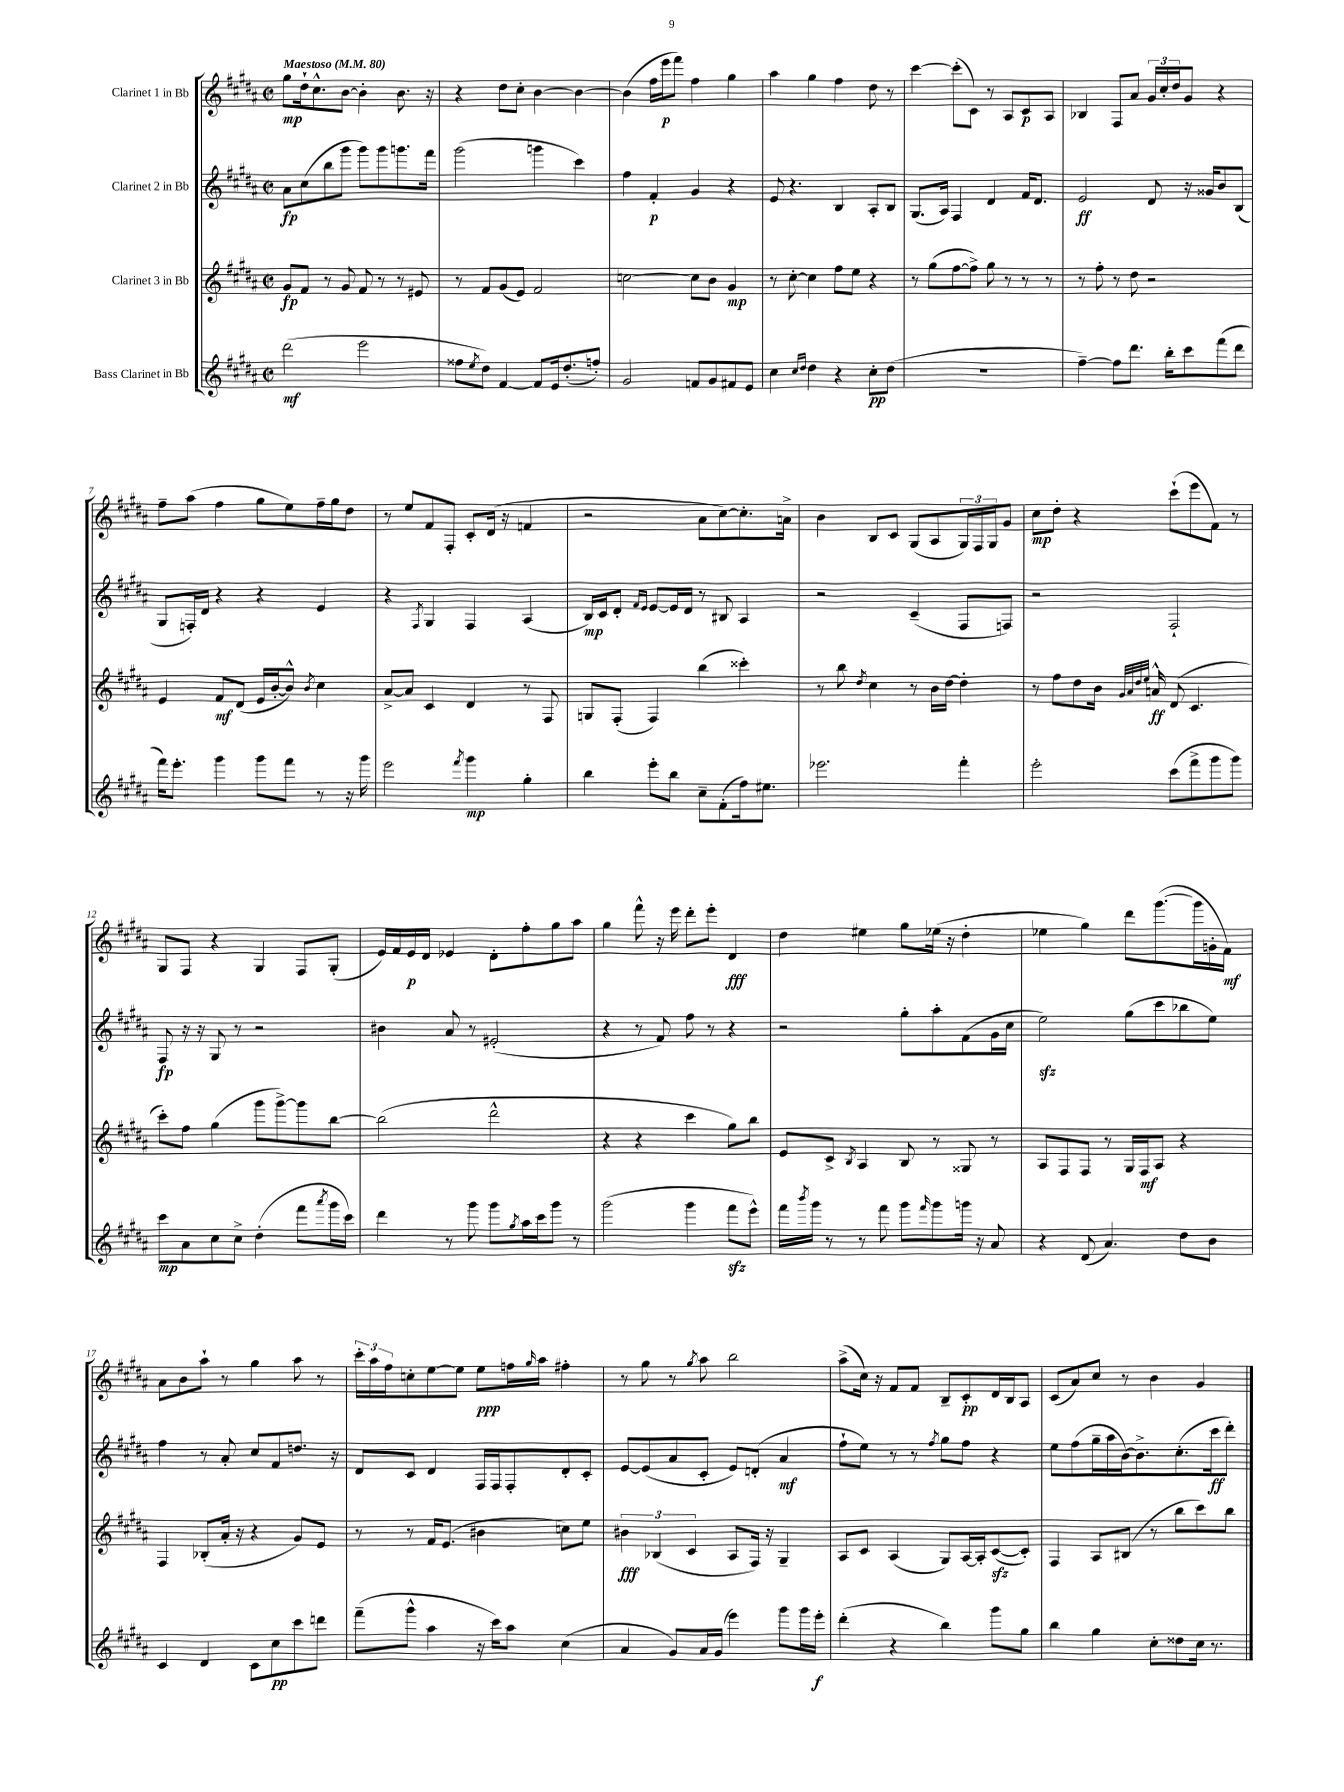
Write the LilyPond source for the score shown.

<<
\new StaffGroup <<
\new Staff = "s0" \with { instrumentName = "Clarinet 1 in Bb" } {
    \clef treble \key b \major \defaultTimeSignature \time 2/2 \tempo "Maestoso" 4 = 80
    gis''8\mp dis''16-! cis''8.-^ b'8~ b'4-. b'8. r16 |
    r4 dis''8 cis''8-. b'4~ b'4~ |
    b'4( fis''16 e'''16\p fis'''8) fis''4 gis''4 |
    ais''4 gis''4 fis''4 dis''8 r8 |
    cis'''4~ cis'''8-.( cis'8) r8 ais8 cis'8\p ais8 |
    bes4 fis8 ais'8 \tuplet 3/2 { gis'16 cis''16-. dis''16 } gis'8 r4 |
    fis''8-- ais''8( fis''4 gis''8 e''8) fis''16-- gis''16 dis''8 |
    r8 e''8 fis'8 fis8-. cis'8-. dis'16( r16 f'4 |
    r2 ais'8 cis''8~) cis''8.-. a'16-> |
    b'4 b8 cis'8 gis8( ais8 \tuplet 3/2 { gis16) fis16 gis16 } gis'8 |
    cis''8\mp dis''8-. r4 cis'''8-!( e'''8 fis'8) r8 |
    gis8 fis8 r4 gis4 fis8 gis8-.( |
    e'16) fis'16 e'16\p dis'16 ees'4 dis'8-. fis''8-. gis''8 ais''8 |
    gis''4 fis'''8-^ r16 e'''16 dis'''8-. e'''8-. dis'4\fff |
    dis''4 eis''4 gis''8 ees''16( r16 dis''4-. |
    ees''4 gis''4) dis'''8 gis'''8.~( gis'''16 g'16-. fis'16\mf) |
    ais'8 b'8 ais''8-! r8 gis''4 ais''8 r8 |
    \tuplet 3/2 { cis'''16-. ais''16 fis''16 } c''8-. e''8~ e''8 e''8\ppp f''16 \grace { gis''16 } ais''16 fis''4-. |
    r8 gis''8 r8 \acciaccatura { gis''8 } ais''8 b''2 |
    ais''8->( cis''16) r16 fis'8 fis'8 b8-- cis'8-.\pp dis'16 b16 ais8 |
    cis'8( ais'8) cis''8 r8 b'4 gis'4 \bar "|." |
}
\new Staff = "s1" \with { instrumentName = "Clarinet 2 in Bb" } {
    \clef treble \key b \major \defaultTimeSignature \time 2/2
    ais'8\fp cis''8( b''8 gis'''8 gis'''8) gis'''8 g'''8. fis'''16 |
    gis'''2( g'''4 cis'''4) |
    fis''4 fis'4-.\p gis'4 r4 |
    e'8 r4. b4 ais8-. b8 |
    gis8.( ais16) fis4 dis'4 fis'16 dis'8. |
    e'2\ff dis'8 r16 gisis'16 b'8 b8( |
    gis8 f16-.) dis'16 r4 r4 e'4 |
    r4 \acciaccatura { fis8 } gis4 fis4 ais4( |
    b16\mp) cis'16 dis'8-. \grace { fis'16 e'16 } e'8~ e'16 dis'16 r8 bis8 ais4 |
    r2 cis'4--( fis8 f8) |
    r2 fis2-! |
    fis8\fp r16 r16 gis8 r8 r2 |
    bis'4 ais'8 r8 eis'2-.( |
    r4 r8 fis'8) fis''8 r8 r4 |
    r2 gis''8-. ais''8-. fis'8( gis'16 cis''16 |
    e''2\sfz) gis''8( cis'''8 bes''8 e''8) |
    fis''4 r8 ais'8-. cis''8 fis'8 d''8. r16 |
    dis'8 cis'8 dis'4 fis16 fis16 fis8-. dis'8-. cis'8-. |
    e'8~ e'8( ais'8 cis'8-. e'8) d'8-.( ais'4\mf |
    fis''8-! e''8) r8 r8 \acciaccatura { fis''8 } gis''8 fis''8 r4 |
    e''8 fis''8( gis''16-- ais''16 b'16~) b'8.-> cis''8.-.( cis'''16\ff dis'''8-.) \bar "|." |
}
\new Staff = "s2" \with { instrumentName = "Clarinet 3 in Bb" } {
    \clef treble \key b \major \defaultTimeSignature \time 2/2
    gis'8\fp fis'8 r8 gis'8 fis'8 r8 r8 eis'8 |
    r8 fis'8 gis'8( e'8) fis'2 |
    c''2~ c''8 b'8 gis'4\mp |
    r8 cis''8~-. cis''4 fis''8 e''8 r4 |
    r8 gis''8( fis''8~ fis''8->) gis''8 r8 r8 r8 |
    r8 fis''8-. r8 dis''8 r2 |
    e'4 fis'8\mf dis'8( e'16 b'16~-. b'8-^) \acciaccatura { b'8 } cis''4 |
    ais'8~-> ais'8 cis'4 dis'4 r8 fis8 |
    g8 fis8-.( fis4) b''4( cisis'''4-.) |
    r8 b''8 \acciaccatura { dis''8 } cis''4 r8 b'16 dis''16~ dis''4-. |
    r8 fis''8 dis''8 b'16 \grace { gis'32 ais'32 dis''32 e''32 } a'16-^\ff dis'8( cis'4. |
    cis'''8-.) fis''8 gis''4( gis'''8 gis'''8~->) gis'''8 b''8~ |
    b''2( dis'''2-^ |
    r4 r4 cis'''4 gis''8) b''8 |
    e'8 cis'8-> \acciaccatura { b8 } ais4 b8 r8 gisis8 r8 |
    ais8 fis8 fis8 r8 gis16 fis16\mf ais8 r4 |
    fis4 bes8-.( ais'16-. r16 r4 gis'8) e'8 |
    r8 r8 fis'16 e'8.( bis'4 c''8) e''8 |
    \tuplet 3/2 { bis'4\fff bes4( cis'4 } ais8 fis16) r16 gis4-- |
    ais8 cis'8 ais4( gis8) ais16~ ais16-. cis'8~\sfz( cis'8-.) |
    fis4 ais8 bis8( r8 b''8 cis'''8) b''8 \bar "|." |
}
\new Staff = "s3" \with { instrumentName = "Bass Clarinet in Bb" } {
    \clef treble \key b \major \defaultTimeSignature \time 2/2
    dis'''2\mf( e'''2 |
    fisis''8 \acciaccatura { e''8 } dis''8) fis'4~ fis'8 e'16 dis''8.-.( f''8-.) |
    gis'2 f'8 gis'8 fis'8 e'8 |
    cis''4 \grace { cis''16 dis''16 } dis''4 r4 cis''8-.\pp dis''8( |
    R1 |
    fis''4~--) fis''8 dis'''8. b''16-. cis'''8 fis'''8( dis'''8 |
    fis'''16) e'''8.-. gis'''4 gis'''8 fis'''8 r8 r16 gis'''16 |
    e'''2 \acciaccatura { fis'''8 } gis'''4\mp gis''4-. |
    b''4 e'''8-. b''8 cis''8-- fis'8-.( fis''16) eis''8. |
    ees'''2. fis'''4-. |
    e'''2-. cis'''8( fis'''8-> gis'''8 gis'''8) |
    cis'''8\mp ais'8 cis''8 cis''8-> dis''4-.( fis'''8 \acciaccatura { ais'''8 } gis'''16 cis'''16) |
    dis'''4 r8 gis'''8 gis'''8 \acciaccatura { gis''8 } ais''16 cis'''16 gis'''8 r8 |
    gis'''2( gis'''4 fis'''8\sfz e'''8-^) |
    fis'''16 \acciaccatura { b'''8 } gis'''16 r8 r8 fis'''8 gis'''8 \grace { fis'''16 } gis'''8 g'''16 r16 ais'8 |
    r4 dis'8( ais'4.) dis''8 b'8 |
    cis'4 dis'4 cis'8 cis''8\pp cis'''8 d'''8 |
    fis'''8--( gis'''8-^ ais''4 r16 cis'''16) ais''8 cis''4( |
    ais'4 gis'8) ais'16 gis'16( e'''4) gis'''8 gis'''16 e'''16-.\f |
    dis'''4-.( r4 b''4) gis'''8 gis''8 |
    b''4 gis''4 cis''8-. disis''8 cis''16 r8. \bar "|." |
}
>>
>>
